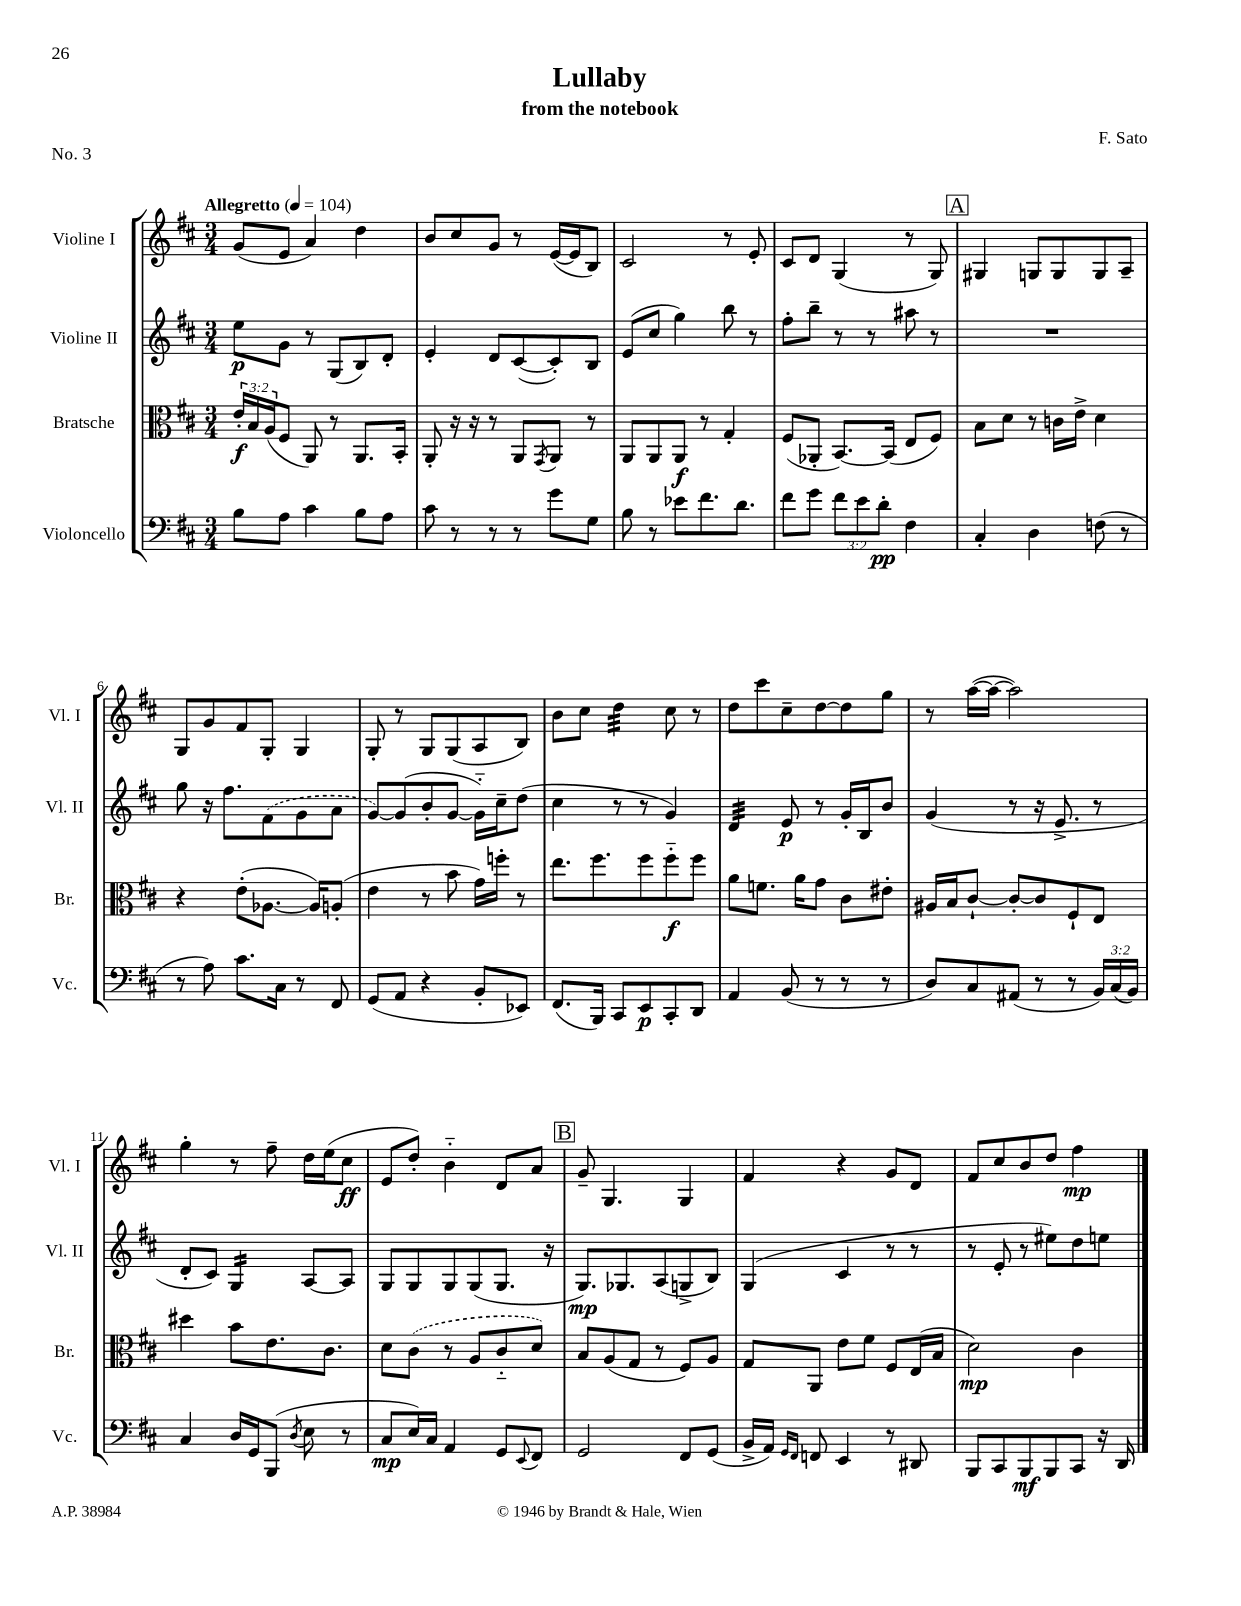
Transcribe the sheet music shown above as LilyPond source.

\header { title = "Lullaby" composer = "F. Sato" subtitle = "from the notebook" piece = "No. 3" }
<<
\new StaffGroup <<
\new Staff = "s0" \with { instrumentName = "Violine I" shortInstrumentName = "Vl. I" } {
    \clef treble \key d \major \numericTimeSignature \time 3/4 \tempo "Allegretto" 4 = 104
    g'8( e'8 a'4) d''4 |
    b'8 cis''8 g'8 r8 e'16~( e'16 b8) |
    cis'2 r8 e'8-. |
    cis'8 d'8 g4( r8 g8) |
    \mark \markup { \box "A" } gis4 g8 g8 g8 a8-- |
    g8 g'8 fis'8 g8-. g4 |
    g8-. r8 g8 g8( a8 b8) |
    b'8 cis''8 d''4:32 cis''8 r8 |
    d''8 cis'''8 cis''8-- d''8~ d''8 g''8 |
    r8 a''16~( a''16~ a''2) |
    g''4-. r8 fis''8-- d''16 e''16( cis''8\ff |
    e'8 d''8-.) b'4-_ d'8 a'8 |
    \mark \markup { \box "B" } g'8-- g4. g4 |
    fis'4 r4 g'8 d'8 |
    fis'8 cis''8 b'8 d''8 fis''4\mp \bar "|." |
}
\new Staff = "s1" \with { instrumentName = "Violine II" shortInstrumentName = "Vl. II" } {
    \clef treble \key d \major \numericTimeSignature \time 3/4
    e''8\p g'8 r8 g8( b8) d'8-. |
    e'4-. d'8 cis'8~( cis'8-.) b8 |
    e'8( cis''8 g''4) b''8 r8 |
    fis''8-. b''8-- r8 r8 ais''8 r8 |
    \mark \markup { \box "A" } R2. |
    g''8 r16 fis''8. \once \slurDashed fis'8( g'8 a'8 |
    g'8~) g'8( b'8-. g'8~ g'16-_) cis''16-- d''8( |
    cis''4 r8 r8 g'4) |
    d'4:32 e'8\p r8 g'16-. b16 b'8 |
    g'4( r8 r16 e'8.-> r8 |
    d'8-. cis'8) g4:16 a8~ a8 |
    g8 g8 g8 g8( g8. r16 |
    \mark \markup { \box "B" } g8.\mp) ges8. a8( g8-> b8) |
    g4( cis'4 r8 r8 |
    r8 e'8-. r8 eis''8) d''8 e''8 \bar "|." |
}
\new Staff = "s2" \with { instrumentName = "Bratsche" shortInstrumentName = "Br." } {
    \clef alto \key d \major \numericTimeSignature \time 3/4 \override Staff.TupletNumber.text = #tuplet-number::calc-fraction-text
    \tuplet 3/2 { e'16-.\f b16 a16( } fis8 a,8) r8 a,8. b,16-. |
    a,8-. r16 r16 r8 a,8 \acciaccatura { g,8 } a,8 r8 |
    a,8 a,8 a,8\f r8 g4-. |
    fis8( aes,8-. b,8.~) b,16( e8 fis8) |
    \mark \markup { \box "A" } b8 d'8 r8 c'16 e'16-> d'4 |
    r4 e'8-.( aes8.~ aes16) a8-.( |
    e'4 r8 b'8 g'16) f''16-. r8 |
    e''8. fis''8. fis''8 fis''8-_\f fis''8 |
    a'8 f'8. a'16 g'8 cis'8 eis'8-. |
    ais16 b16 cis'8~-! cis'8~-. cis'8 fis8-! e8 |
    dis''4 b'8 e'8. cis'8. |
    d'8 \once \slurDashed cis'8( r8 a8 cis'8-_ d'8) |
    \mark \markup { \box "B" } b8 a8( g8 r8 fis8) a8 |
    g8 a,8 e'8 fis'8 fis8 e16( b16 |
    d'2\mp) cis'4 \bar "|." |
}
\new Staff = "s3" \with { instrumentName = "Violoncello" shortInstrumentName = "Vc." } {
    \clef bass \key d \major \numericTimeSignature \time 3/4 \override Staff.TupletNumber.text = #tuplet-number::calc-fraction-text
    b8 a8 cis'4 b8 a8 |
    cis'8 r8 r8 r8 g'8 g8 |
    b8 r8 ees'8 fis'8. d'8. |
    fis'8 g'8 \tuplet 3/2 { fis'8 e'8 d'8-.\pp } fis4 |
    \mark \markup { \box "A" } cis4-. d4 f8( r8 |
    r8 a8) cis'8. cis16 r8 fis,8 |
    g,8( a,8 r4 b,8-. ees,8) |
    fis,8.( b,,16) cis,8 e,8\p cis,8-. d,8 |
    a,4 b,8( r8 r8 r8 |
    d8) cis8 ais,8( r8 r8 \tuplet 3/2 { b,16) cis16( b,16) } |
    cis4 d16 g,16 b,,8( \acciaccatura { d8 } e8 r8 |
    cis8\mp e16) cis16 a,4 g,8 \appoggiatura { e,8 } fis,8 |
    \mark \markup { \box "B" } g,2 fis,8 g,8( |
    b,16-> a,16) \grace { g,16 fis,16 } f,8 e,4 r8 dis,8 |
    b,,8 cis,8 b,,8\mf b,,8 cis,8 r16 d,16 \bar "|." |
}
>>
>>
